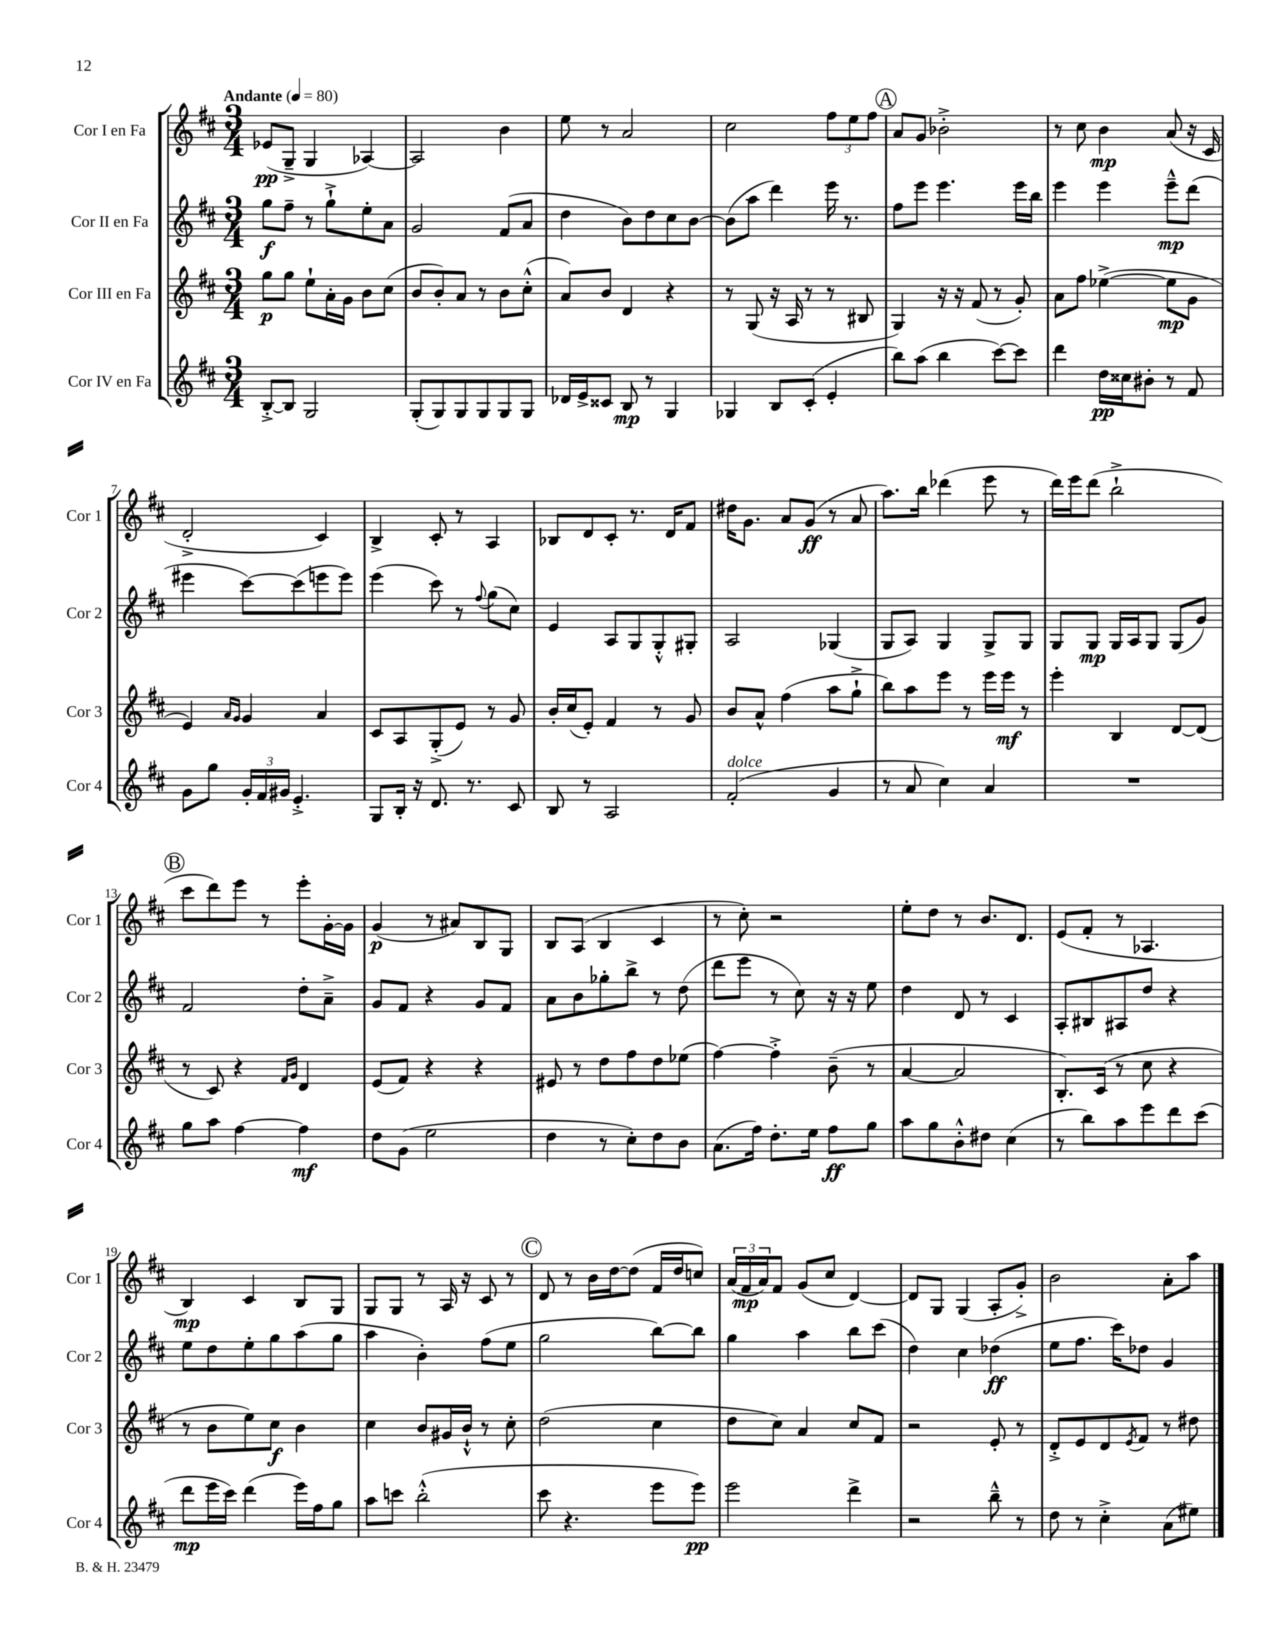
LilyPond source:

<<
\new StaffGroup <<
\new Staff = "s0" \with { instrumentName = "Cor I en Fa" shortInstrumentName = "Cor 1" } {
    \clef treble \key d \major \numericTimeSignature \time 3/4 \tempo "Andante" 4 = 80
    ees'8\pp( g8---> g4 aes4~) |
    aes2 b'4 |
    e''8 r8 a'2 |
    cis''2 \tuplet 3/2 { fis''8 e''8 fis''8 } |
    \mark \markup { \circle "A" } a'8 g'8 bes'2-.-> |
    r8 cis''8 b'4\mp a'8( r16 cis'16 |
    d'2-.-> cis'4) |
    b4-> cis'8-. r8 a4 |
    bes8 d'8 cis'8-. r8. d'16 fis'8 |
    dis''16 g'8. a'8 g'8\ff( r8 a'8 |
    a''8.) b''16 des'''4( e'''8 r8 |
    d'''16) e'''16 d'''8( b''2-!-> |
    \mark \markup { \circle "B" } cis'''8 d'''8) e'''8 r8 e'''8-. g'16~-. g'16 |
    g'4\p( r8 ais'8) b8 g8 |
    b8 a8( b4 cis'4 |
    r8 cis''8-.) r2 |
    e''8-. d''8 r8 b'8. d'8. |
    e'8( fis'8-. r8 aes4. |
    b4\mp) cis'4 b8 g8 |
    g8 g8 r8 a16 r16 cis'8 r8 |
    \mark \markup { \circle "C" } d'8 r8 b'16 d''16~ d''8( fis'16 d''16 c''8) |
    \tuplet 3/2 { a'16( fis'16\mp a'16) } fis'8 g'8( cis''8 d'4~) |
    d'8 g8 g4( a8-. g'8-.->) |
    b'2 a'8-. a''8 \bar "|." |
}
\new Staff = "s1" \with { instrumentName = "Cor II en Fa" shortInstrumentName = "Cor 2" } {
    \clef treble \key d \major \numericTimeSignature \time 3/4
    g''8\f fis''8-- r8 g''8-!-> e''8-. a'8 |
    g'2 fis'8( a'8 |
    d''4 b'8) d''8 cis''8 b'8~ |
    b'8( a''8 d'''4) e'''16 r8. |
    \mark \markup { \circle "A" } fis''8 e'''8 e'''4. e'''16 b''16 |
    e'''4 e'''4 e'''8---^\mp d'''8( |
    eis'''4 cis'''8~) cis'''8( e'''8 e'''8) |
    e'''4( cis'''8) r8 \appoggiatura { fis''8 } g''8( cis''8) |
    e'4 a8 g8 g8-.-^ gis8-. |
    a2 ges4( |
    g8 a8) g4 g8-> g8 |
    g8 g8\mp g16 a16 g8 g8( g'8) |
    \mark \markup { \circle "B" } fis'2 d''8-. a'8---> |
    g'8 fis'8 r4 g'8 fis'8 |
    a'8 b'8 ges''8-. b''8-> r8 d''8( |
    d'''8 e'''8 r8 cis''8) r16 r16 e''8 |
    d''4 d'8 r8 cis'4 |
    a8-. bis8 ais8 d''8 r4 |
    e''8 d''8 e''8-. g''8 a''8( g''8 |
    a''4 b'4-.) fis''8( e''8 |
    \mark \markup { \circle "C" } g''2 b''8~) b''8 |
    g''4 a''4 b''8 cis'''8( |
    d''4) cis''4 des''4\ff( |
    e''8 fis''8. cis'''16) des''8 g'4 \bar "|." |
}
\new Staff = "s2" \with { instrumentName = "Cor III en Fa" shortInstrumentName = "Cor 3" } {
    \clef treble \key d \major \numericTimeSignature \time 3/4
    g''8\p g''8 e''8-! a'16-. g'16 b'8 cis''8( |
    b'8 b'8-.) a'8 r8 b'8 cis''8-.-^( |
    a'8) b'8 d'4 r4 |
    r8 g8( r16 a16 r8 r8 bis8 |
    \mark \markup { \circle "A" } g4) r16 r16 fis'8( r8 g'8-.) |
    a'8 fis''8 ees''4~->( ees''8\mp g'8 |
    e'4) \grace { a'16 g'16 } g'4 a'4 |
    cis'8 a8 g8-.->( e'8) r8 g'8 |
    b'16-. cis''16( e'8-.) fis'4 r8 g'8 |
    b'8 a'8-^ fis''4( a''8 g''8-!-> |
    b''8) a''8 e'''8 r8 e'''16 e'''16\mf r8 |
    e'''4-. b4 d'8~ d'8( |
    \mark \markup { \circle "B" } r8 cis'8) r4 \grace { fis'16 g'16 } d'4 |
    e'8( fis'8) r4 r4 |
    eis'8 r8 d''8 fis''8 d''8 ees''8( |
    fis''4~) fis''4-.-> b'8--( r8 |
    a'4~ a'2 |
    b8.-.) cis'16( r8 cis''8 r4 |
    r8 b'8 e''8) cis''8\f b'4 |
    cis''4 b'8 gis'16 b'16-!-^ r8 cis''8-. |
    \mark \markup { \circle "C" } d''2( cis''4 |
    d''8 cis''8) a'4 cis''8 fis'8 |
    r2 e'8-. r8 |
    d'8-.-> e'8 d'8 \acciaccatura { e'8 } fis'8 r8 dis''8 \bar "|." |
}
\new Staff = "s3" \with { instrumentName = "Cor IV en Fa" shortInstrumentName = "Cor 4" } {
    \clef treble \key d \major \numericTimeSignature \time 3/4
    b8~-.-> b8 g2 |
    g8-.( g8) g8 g8 g8 g8 |
    des'16 e'16-> cisis'8 b8\mp r8 g4 |
    ges4 b8 cis'8-.( e'4-. |
    \mark \markup { \circle "A" } b''8) a''8( b''4 cis'''8~) cis'''8 |
    d'''4 d''16\pp cisis''16 bis'8-. r8 fis'8 |
    g'8 g''8 \tuplet 3/2 { g'16-. fis'16 gis'16 } e'4.-.-> |
    g8 b16-. r16 d'8. r8. cis'8 |
    b8 r8 a2 |
    fis'2-.^\markup { \italic "dolce" }( g'4 |
    r8 a'8 cis''4) a'4 |
    R2. |
    \mark \markup { \circle "B" } g''8 a''8 fis''4~ fis''4\mf |
    d''8 g'8( e''2 |
    d''4 r8 cis''8-.) d''8 b'8 |
    a'8.( fis''16) d''8.-. e''16 fis''8\ff g''8 |
    a''8 g''8 b'8-.-^ dis''8 cis''4( |
    r8 b''8) a''8 e'''8 d'''8 cis'''8( |
    d'''8\mp e'''16 cis'''16) d'''4( e'''16) fis''16 g''8 |
    a''8 c'''8 b''2-.-^( |
    \mark \markup { \circle "C" } cis'''8 r4. e'''8 e'''8\pp) |
    e'''2 d'''4-> |
    r2 b''8---^ r8 |
    d''8 r8 cis''4-.-> a'8( eis''8) \bar "|." |
}
>>
>>
